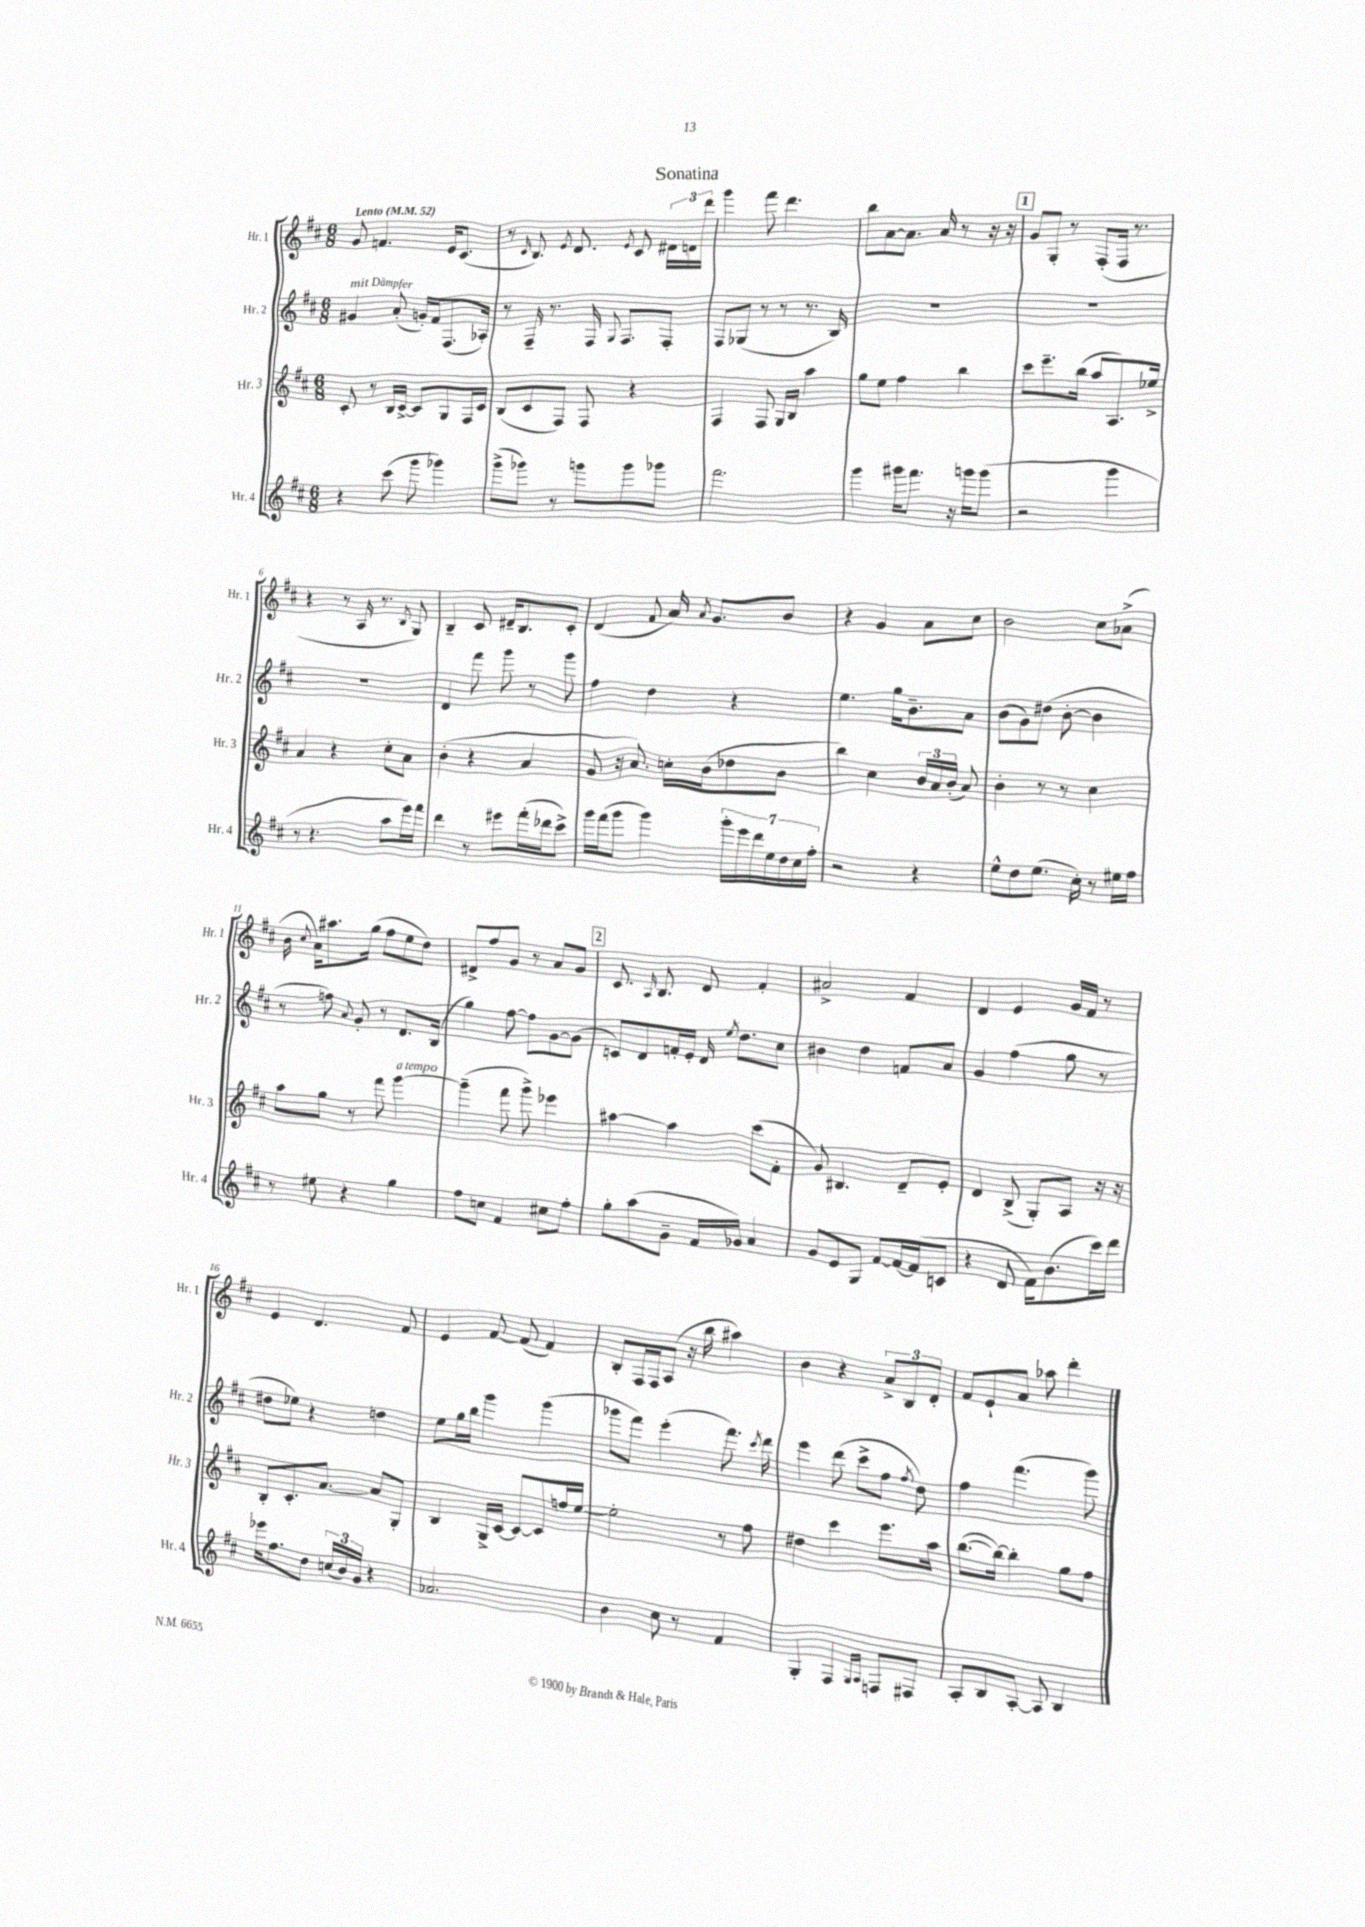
\header { title = "Sonatina" }
<<
\new StaffGroup <<
\new Staff = "s0" \with { instrumentName = "Hr. 1" shortInstrumentName = "Hr. 1" } {
    \clef treble \key d \major \numericTimeSignature \time 6/8 \tempo "Lento" 4 = 52
    \autoBeamOff g'8 f'4. e'16[ cis'8.]( |
    r8 \grace { cis'16 } b8.) \acciaccatura { e'8 } d'8. \acciaccatura { e'8 } cis'8 \tuplet 3/2 { dis'16[ d'16 d'''16] } |
    g'''4 fis'''8 d'''4. |
    b''8[ a'8~ a'8.] a'16 r8 r16 r16 |
    \mark \markup { \box "1" } g'8[ g8]-. r8 fis8[-.( fis16] r8. |
    r4 r8 a16 r8. \acciaccatura { b8 } g8) |
    b4-- cis'8 dis'16[-- b8. cis'8]-. |
    d'4( fis'8 a'16) \acciaccatura { a'8 } g'8.[ b'8] |
    r4 g'4 a'8[ cis''8] |
    b'2 cis''8[ aes'8]->( |
    b'16 \appoggiatura { cis''8 } a'16[) ais''8. g''16]( fis''8[ e''8 d''8]) |
    dis'8[-> fis''8 g'8] r8 a'8[ g'8] |
    \mark \markup { \box "2" } cis'8. \grace { a16 } b8. d'8 fis'4-. |
    ais'2-> fis'4 |
    d'4 e'4 g'16[ fis'16] r8 |
    e'4 d'4. fis'8 |
    e'4 fis'8~ fis'8( fis'4) |
    b8[-. fis16 fis16 a8]( r16 b''16 ais''4) |
    b'4 r4 \tuplet 3/2 { a'8[-> b8 d'8]-. } |
    fis'8[ e'8-! a'8] aes''8 d'''4-. \bar "|." |
}
\new Staff = "s1" \with { instrumentName = "Hr. 2" shortInstrumentName = "Hr. 2" } {
    \clef treble \key d \major \numericTimeSignature \time 6/8
    \autoBeamOff gis'4^\markup { \italic "mit Dämpfer" } a'8-.( g'16[-.) fis'16 fis8.( aes16]-.) |
    r8 fis16-- r8. fis16 \appoggiatura { g8 } fis8.[ fis8]-. |
    fis8[ ges8]( r8 r8 r8. b16) |
    R2. |
    \mark \markup { \box "1" } R2. |
    R2. |
    d'4 fis'''8 g'''8 r8 g'''8 |
    fis''4 d''4 r4 |
    e''4. g''16[ b'8.-- a'8] |
    b'8[( g'8) dis''8]( b'8~-. b'4 |
    r8 f''8) \appoggiatura { a'8 } g'8-. r8 d'8.[ b16]( |
    g''4) fis''8~ fis''8[ g'8~ g'8]( |
    \mark \markup { \box "2" } c'8[) d'8 f'16-. e'16]-. d'16 \acciaccatura { e''8 } d''8.[ cis''8] |
    bis'4 d''4 f'8[ a'8] |
    g'4 fis''4( g''8 r8 |
    dis''8[ ees''8]) r4 d''4 |
    e''8[ g''16 b''16] g'''4 g'''4( |
    ges'''8[ fis'''8]) e'''4-.( fis'''8.) \acciaccatura { cis'''8 } d'''16 |
    e'''4 d'''8( cis'''8[-> fis''8] \acciaccatura { fis''8 } d''8) |
    fis''4 fis'''4.( g'''8) \bar "|." |
}
\new Staff = "s2" \with { instrumentName = "Hr. 3" shortInstrumentName = "Hr. 3" } {
    \clef treble \key d \major \numericTimeSignature \time 6/8
    \autoBeamOff cis'8-. r8 b16[ cis'16]~-> cis'8[ g8 fis16 cis'16] |
    b8[( cis'8 fis8]) fis8 r4 |
    fis4 fis8 g16[ b16] a''4 |
    g''8[ e''8] fis''4 b''4 |
    \mark \markup { \box "1" } cis'''8[ e'''8.-- b''16]( a''8[ a8.) ees''16]-> |
    a'4 r4 cis''8[-. a'8] |
    b'4-.( r4 a'4 |
    g'8 r16 a'8.) c''16[-. b'16( des''8 b'8] |
    b''4) cis''4 \tuplet 3/2 { b'16[ a'16 b'16]-.( } a'8) |
    b'4-. r8 r8 cis''4 |
    a''8[ g''8] r8 fis'''8 g'''4~^\markup { \italic "a tempo" } |
    g'''4--( fis'''8 g'''8->) ees'''4 |
    \mark \markup { \box "2" } ais''4~ ais''4 cis'''8[( fis'8]-. |
    g'8) bis4. d'8[-- e'8]-. |
    d'4 b8->( g8[-.) a8] r16 r16 |
    b8[-. cis'8.-. a'8.]~ a'8[ g8]-. |
    b4 g16[-> cis'16]~ cis'8[~ cis'8 f''16 e''16]~ |
    e''2-. r8 fis''8 |
    dis''4 cis'''4 e'''8.[ a''16] |
    b''8.[~( b''16]~) b''4-. g''8[ fis''8] \bar "|." |
}
\new Staff = "s3" \with { instrumentName = "Hr. 4" shortInstrumentName = "Hr. 4" } {
    \clef treble \key d \major \numericTimeSignature \time 6/8
    \autoBeamOff r4 cis'''8( g'''8 ges'''4) |
    g'''8[->( ges'''8]) r8 g'''8[ g'''8 ges'''8] |
    fis'''2. |
    g'''4 gis'''16[ fis'''8.] r16 g'''16[ g'''8]( |
    \mark \markup { \box "1" } r2 g'''4 |
    r8 r4. a''8[ e'''16) fis'''16] |
    d'''4 r8 eis'''8[ fis'''16-.( des'''16 cis'''8]->) |
    g'''16[ fis'''16( g'''8] g'''4) \tuplet 7/4 { g'''16[-. e'''16 d'''16 e''16 d''16 cis''16 fis''16]-. } |
    r2 r4 |
    e''8[-^ d''8 e''8.]( cis''16-.) r8 eis''16[ fis''16] |
    r8 eis''8 r4 g''4 |
    fis''8[ c''8] fis'4 cis''8[ fis''8]-. |
    \mark \markup { \box "2" } g''8[-. a''8( g'8]-- fis'16[ ges'16]) a'4 |
    g'8[ e'8 g8] fis'8[~ fis'16~ fis'16( c'8] |
    r4 d'8 fis'16[) b'8.( cis'''16) d'''16] |
    ees'''16[ fis''8. d''8] \tuplet 3/2 { c''16[( b'16) g'16] } r4 |
    aes'2. |
    b'4 cis''8 r8 fis'4 |
    g4-. fis4 \grace { g16[ a16] } f8[ fis8] |
    a8[-. b8 a8]~-. a8 b4 \bar "|." |
}
>>
>>
